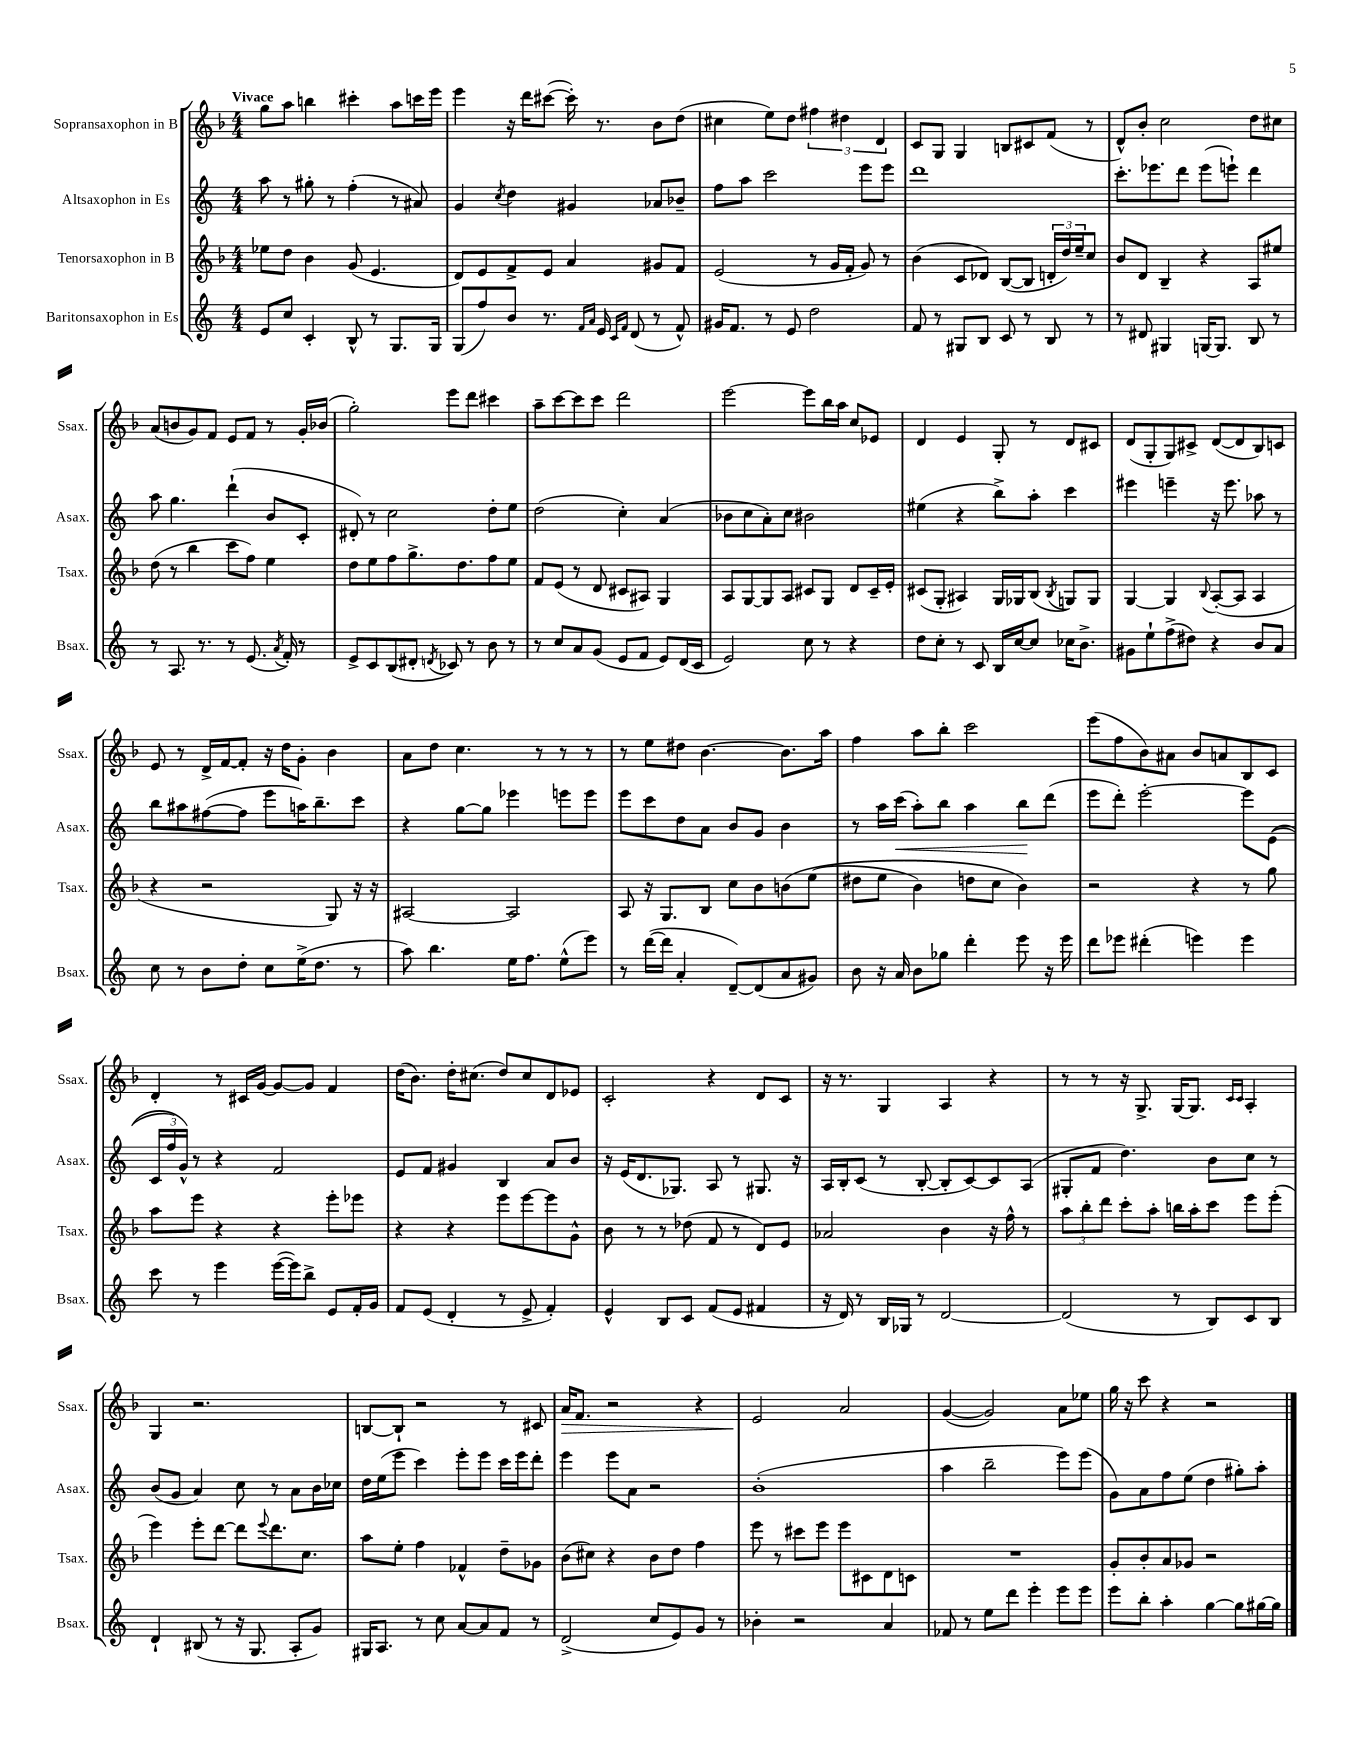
<<
\new StaffGroup <<
\new Staff = "s0" \with { instrumentName = "Sopransaxophon in B" shortInstrumentName = "Ssax." } {
    \clef treble \key f \major \numericTimeSignature \time 4/4 \tempo "Vivace"
    g''8 a''8 b''4 cis'''4-. a''8 c'''16 e'''16 |
    e'''4 r16 d'''16 cis'''8~( cis'''16-.) r8. bes'8 d''8( |
    cis''4 e''8) d''8 \tuplet 3/2 { fis''4 dis''4 d'4 } |
    c'8 g8 g4 b8 cis'8 f'8( r8 |
    d'8-^) bes'8-. c''2 d''8 cis''8 |
    a'8( b'8 g'8) f'8 e'8 f'8 r8 g'16-. bes'16( |
    g''2-.) e'''8 d'''8 cis'''4 |
    a''8-- c'''8~ c'''8 c'''8 d'''2 |
    e'''2~ e'''8 bes''16 a''16 c''8 ees'8 |
    d'4 e'4 g8-. r8 d'8 cis'8 |
    d'8( g8-. g8) cis'8-> d'8~( d'8 bes8) c'8 |
    e'8 r8 d'16-> f'16~ f'8-. r16 d''16 g'8-. bes'4 |
    a'8 d''8 c''4. r8 r8 r8 |
    r8 e''8 dis''8 bes'4.~ bes'8. a''16 |
    f''4 a''8 bes''8-. c'''2 |
    e'''8( f''8 bes'8) ais'8 bes'8 a'8 bes8 c'8 |
    d'4-. r8 cis'16 g'16~ g'8~ g'8 f'4 |
    d''16( bes'8.) d''16-. cis''8.( d''8) cis''8 d'8 ees'8 |
    c'2-. r4 d'8 c'8 |
    r16 r8. g4 a4 r4 |
    r8 r8 r16 g8.-> g16~ g8. \grace { c'16 c'16 } a4-. |
    g4 r2. |
    b8~ b8-! r2 r8 cis'8 |
    a'16\> f'8. r2 r4 |
    e'2\! a'2 |
    g'4~( g'2) a'8 ees''8 |
    g''16 r16 c'''8 r4 r2 \bar "|." |
}
\new Staff = "s1" \with { instrumentName = "Altsaxophon in Es" shortInstrumentName = "Asax." } {
    \clef treble \key c \major \numericTimeSignature \time 4/4
    a''8 r8 gis''8-. r8 f''4-.( r8 ais'8) |
    g'4 \acciaccatura { c''8 } d''4 gis'4 aes'8 bes'8-- |
    f''8 a''8 c'''2 e'''8 e'''8 |
    d'''1 |
    c'''8.-. ees'''8. d'''8 ees'''8( e'''8-!) d'''4 |
    a''8 g''4. d'''4-!( b'8 c'8-. |
    dis'8-.) r8 c''2 d''8-. e''8 |
    d''2( c''4-.) a'4( |
    bes'8 c''8 a'8-.) c''8 bis'2 |
    eis''4( r4 b''8->) a''8-. c'''4 |
    eis'''4 e'''4-- r16 e'''8. aes''8 r8 |
    b''8 ais''8 fis''8~( fis''8 e'''8 a''16) b''8.-- c'''8 |
    r4 g''8~ g''8 ees'''4 e'''8 e'''8 |
    e'''8 c'''8 d''8 a'8 b'8 g'8 b'4 |
    r8 a''16 c'''16\<( a''8-.) b''8 a''4 b''8\! d'''8( |
    e'''8 d'''8-.) e'''2~-. e'''8 e'8(\( |
    \tuplet 3/2 { c'16 f''16) g'16-^\) } r8 r4 f'2 |
    e'8 f'8 gis'4 b4 a'8 b'8 |
    r16 e'16( d'8. ges8.) a8 r8 gis8. r16 |
    a16 b16-. c'8( r8 b8~-. b8-. c'8~) c'8 a8( |
    gis8-. f'8 d''4.) b'8 c''8 r8 |
    b'8( g'8 a'4) c''8 r8 a'8 b'16 ces''16 |
    d''16 e''16( e'''8 c'''4) e'''8-. e'''8 c'''16 e'''16 d'''8-. |
    e'''4 e'''8 a'8 r2 |
    b'1-.( |
    a''4 b''2-- e'''8) e'''8( |
    g'8) a'8 f''8 e''8( d''4 gis''8-.) a''8-. \bar "|." |
}
\new Staff = "s2" \with { instrumentName = "Tenorsaxophon in B" shortInstrumentName = "Tsax." } {
    \clef treble \key f \major \numericTimeSignature \time 4/4
    ees''8 d''8 bes'4 g'8( e'4. |
    d'8) e'8 f'8-> e'8 a'4 gis'8 f'8 |
    e'2( r8 g'16 f'16-. g'8) r8 |
    bes'4( c'8 des'8) bes8~( bes8 \tuplet 3/2 { d'16-. d''16) e''16-- } c''8 |
    bes'8 d'8 bes4-- r4 a8 eis''8 |
    d''8( r8 bes''4 c'''8 f''8) e''4 |
    d''8 e''8 f''8 g''8.-> d''8. f''8 e''8 |
    f'8 e'8( r8 d'8 cis'8 ais8) g4 |
    a8 g8~ g8 a8 cis'8 g8 d'8 cis'16-- e'16-. |
    cis'8( g8-. ais4) g16 ges16 bes8( \acciaccatura { bes8 } g8) g8 |
    g4~ g4 \appoggiatura { bes8 } a8~-.( a8 a4 |
    r4 r2 g8) r16 r16 |
    ais2~ ais2 |
    a8 r16 g8. bes8 c''8 bes'8 b'8\( e''8( |
    dis''8 e''8 bes'4) d''8 c''8 bes'4\) |
    r2 r4 r8 g''8 |
    a''8 e'''8 r4 r4 e'''8-. ees'''8 |
    r4 r4 e'''8 e'''8~ e'''8 g'8-^ |
    bes'8 r8 r8 des''8( f'8 r8 d'8) e'8 |
    aes'2 bes'4 r16 f''16-^ r8 |
    \tuplet 3/2 { a''8 bes''8-. d'''8 } c'''8-. a''8-. b''16 a''16-. c'''8 e'''8 e'''8-.( |
    e'''4) e'''8-. d'''8~ d'''8 \appoggiatura { e'''8 } d'''8. c''8. |
    a''8 e''8-. f''4 fes'4-^ d''8-- ges'8 |
    bes'8( cis''8) r4 bes'8 d''8 f''4 |
    e'''8 r8 cis'''8 e'''8 e'''8 cis'8 d'8 c'8 |
    R1 |
    g'8-. bes'8-. a'8 ges'8 r2 \bar "|." |
}
\new Staff = "s3" \with { instrumentName = "Baritonsaxophon in Es" shortInstrumentName = "Bsax." } {
    \clef treble \key c \major \numericTimeSignature \time 4/4
    e'8 c''8 c'4-. b8-^ r8 g8. g16 |
    g8( f''8) b'8 r8. \grace { f'16 a'16 } e'16 \grace { c'16 f'16 } d'8( r8 f'8-^) |
    gis'16 f'8. r8 e'8 d''2 |
    f'8 r8 gis8 b8 c'8 r8 b8 r8 |
    r8 dis'8 gis4 g16~ g8. b8 r8 |
    r8 a8. r8. r8 e'8.( \acciaccatura { a'8 } f'16-.) r8 |
    e'8-> c'8 b8( dis'8-. \acciaccatura { d'8 } ces'8) r8 b'8 r8 |
    r8 c''8 a'8 g'8( e'8 f'8 e'8) d'16( c'16 |
    e'2) c''8 r8 r4 |
    d''8 c''8-. r8 c'8 b16 c''16~ c''8 ces''16 b'8.-> |
    gis'8 e''8-! f''8->( dis''8) r4 b'8 a'8 |
    c''8 r8 b'8 d''8-. c''8 e''16->( d''8. r8 |
    a''8) b''4. e''16 f''8. e''8-^( e'''8) |
    r8 d'''16~( d'''16 a'4-. d'8~--) d'8( a'8 gis'8) |
    b'8 r16 a'16 b'8 ges''8 d'''4-. e'''8 r16 e'''16 |
    d'''8 ees'''8 dis'''4-.( e'''4) e'''4 |
    c'''8 r8 e'''4 e'''16~( e'''16) b''8-> e'8 f'16-. g'16 |
    f'8 e'8( d'4-. r8 e'8-> f'4-.) |
    e'4-^ b8 c'8 f'8( e'8 fis'4 |
    r16 d'16) r8 b16 ges16 r8 d'2~ |
    d'2( r8 b8) c'8 b8 |
    d'4-! bis8( r8 r16 g8. a8-. g'8) |
    gis16 a8. r8 c''8 a'8~ a'8 f'8 r8 |
    d'2->( c''8 e'8) g'8 r8 |
    bes'4-. r2 a'4 |
    fes'8 r8 e''8 d'''8 e'''4-. e'''8 e'''8 |
    e'''8 b''8-. a''4-. g''4~ g''8 gis''16~ gis''16 \bar "|." |
}
>>
>>
\layout { \context { \Score \remove "Bar_number_engraver" } }
